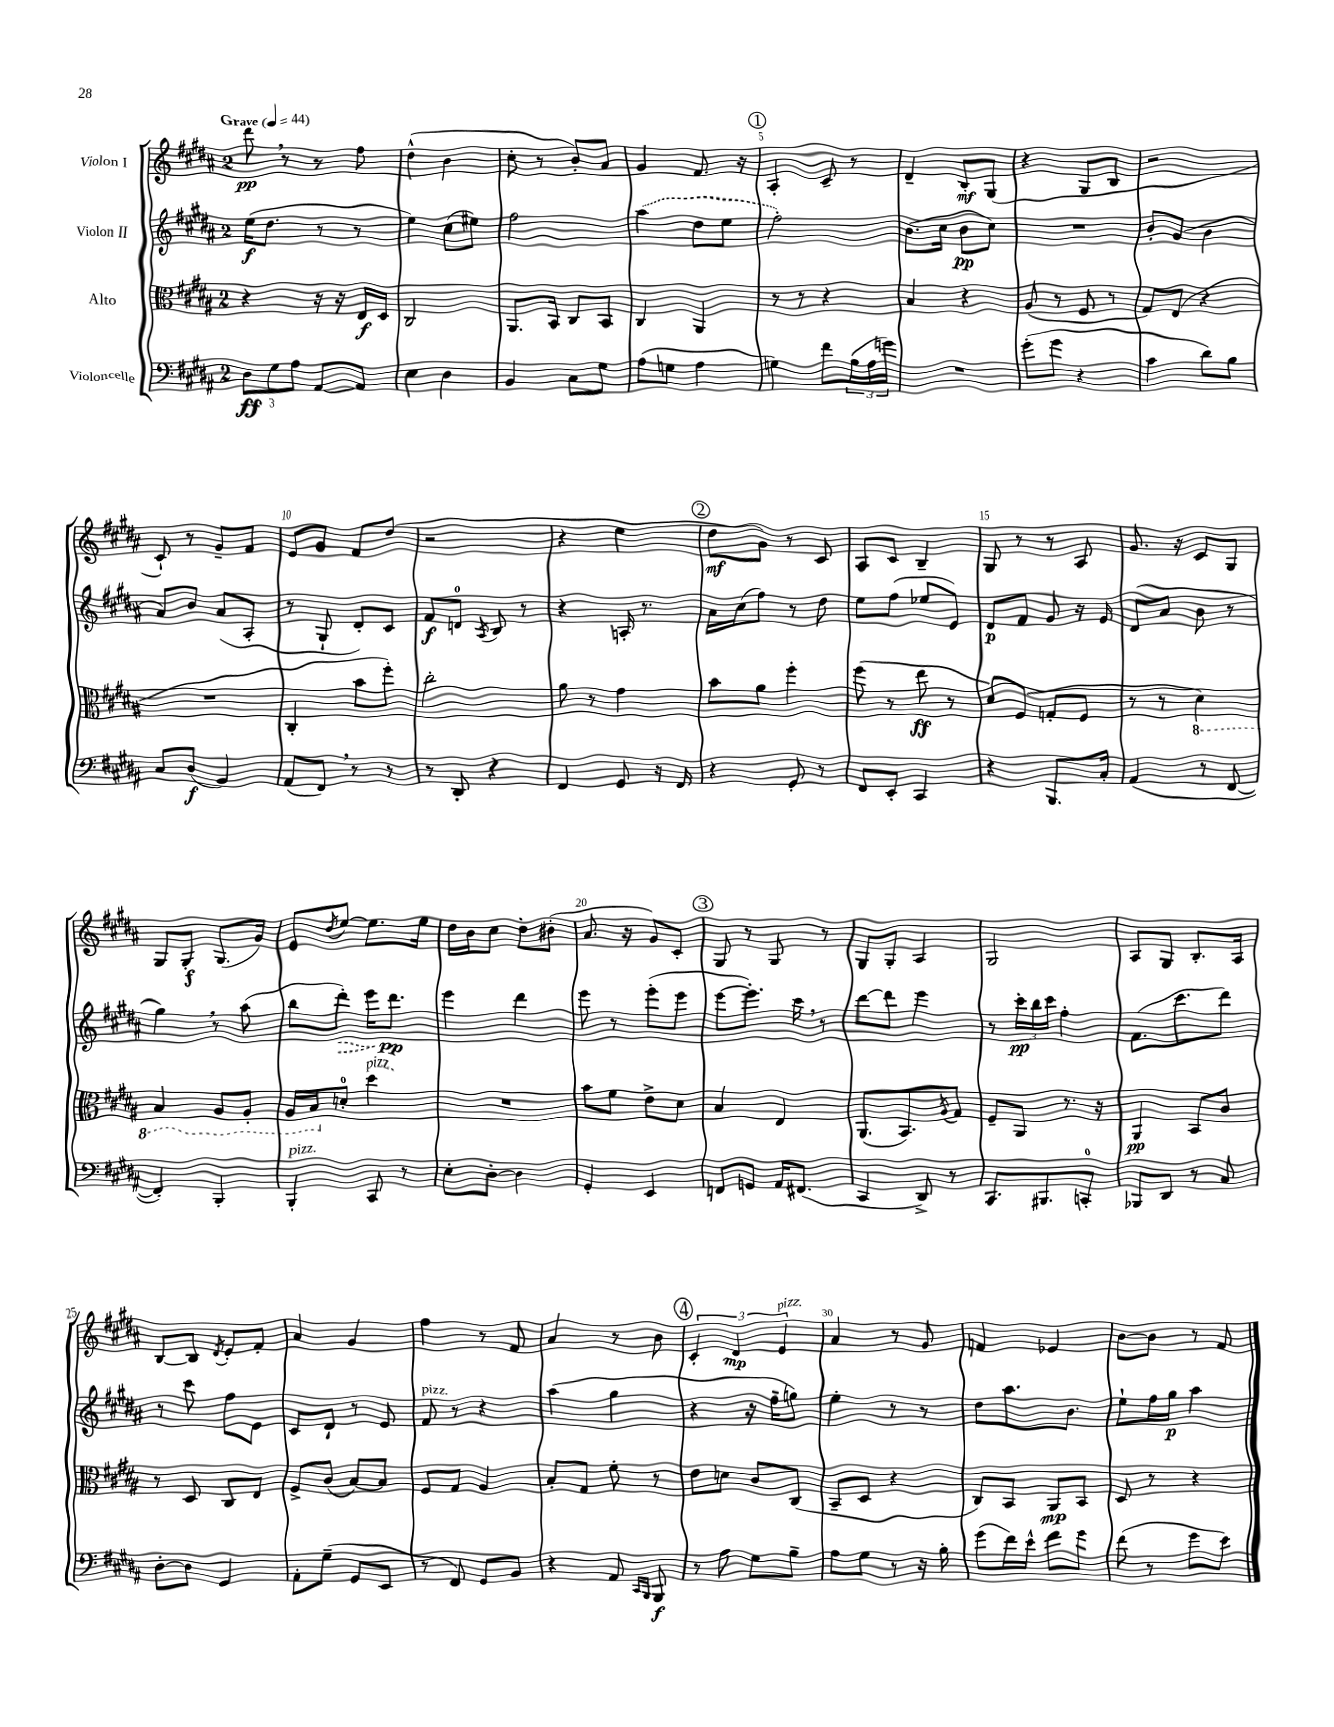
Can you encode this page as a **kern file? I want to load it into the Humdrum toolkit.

**kern	**kern	**kern	**kern
*staff4	*staff3	*staff2	*staff1
*clefF4	*clefC3	*clefG2	*clefG2
*k[f#c#g#d#a#]	*k[f#c#g#d#a#]	*k[f#c#g#d#a#]	*k[f#c#g#d#a#]
*M2/4	*M2/4	*M2/4	*M2/4
*MM44	*MM44	*MM44	*MM44
12D#\L	4r	(16ee\LK	8ddd#\
.	.	8.dd#\J	.
12G#\	.	.	.
.	.	.	8r
12A#\J	.	.	.
[8AA#/L	16r	8r	8r
.	16r	.	.
8AA#/]J	16E/LL	8r	8ff#\
.	16D#/JJ	.	.
=	=	=	=
4E\	2C#/	4ee\)	(4dd#^^\
4D#\	.	(8cc#\L	4b\
.	.	8ee#\J)	.
=	=	=	=
4BB/	8.AA#/L	2ff#\	8cc#'\
.	.	.	8r
.	16BB/Jk	.	.
8C#\L	8C#/L	.	8b'/L)
8G#\J	8BB/J	.	8a#/J
=	=	=	=
(8A#\L	4C#/	(4aa#\	4g#/
8G\J	.	.	.
4A#\	4AA#/	8dd#\L	8.f#/
.	.	8ee\J	.
.	.	.	16r
=	=	=	=
4G\)	8r	2ff#'\)	4A#'/
.	8r	.	.
8f#\L	4r	.	8c#~/
(24B\L	.	.	8r
24A#\	.	.	.
24g\JJ)	.	.	.
=	=	=	=
2r	4B/	(8.b\L	4d#~/
.	.	16cc#\Jk	.
.	4r	8b\L	8B'/L
.	.	8cc#\J)	(8G#/J
=	=	=	=
(8g#'\L	(8A#/	2r	4r
8g#\J	8r	.	.
4r	8F#/	.	8G#/L
.	8r	.	8B/J
=	=	=	=
4c#\	8G#/L)	8b'/L	2r
.	(8E/J	(8g#/J	.
8d#\L)	4r	4b\	.
8B\J	.	.	.
=	=	=	=
8C#/L	2r	8a#/L)	8c#`/)
(8D#/J	.	8b/J	8r
4BB/)	.	(8a#/L	8g#~/L
.	.	8A#'/J	8f#/J
=	=	=	=
(8AA#/L	4C#'/	8r	8e/L
8FF#/J)	.	8G#`/	8g#/J
8r	8b\L	8d#'/L)	8f#/L
8r	8ff#'\J)	8c#/J	(8dd#/J
=	=	=	=
8r	2cc#'\	8f#/L	2r
8DD#'/	.	8d/J	.
.	.	8qA#/	.
4r	.	8B/	.
.	.	8r	.
=	=	=	=
4FF#/	8a#\	4r	4r
.	8r	.	.
8GG#/	4g#\	16A'/	4ee\
.	.	8.r	.
16r	.	.	.
16FF#/	.	.	.
=	=	=	=
4r	8b\L	16a#\LL	8dd#\L
.	.	(16cc#\J	.
.	8a#\J	8ff#\J)	8g#\J)
8GG#'/	4ff#'\	8r	8r
8r	.	8dd#\	8c#/
=	=	=	=
8FF#/L	(8ff#\	8ee\L	8A#/L
8EE'/J	8r	(8ff#\J	8c#/J
4CC#/	8ee\	8ee-/L	4B~/
.	8r	8e/J)	.
=	=	=	=
4r	8d#/L)	8d#/L	8G#/
.	(8F#/J	8f#/J	8r
8.BBB/L	8G'/L	8g#/	8r
.	8F#/J	16r	8A#/
16C#'/Jk	.	16e/	.
=	=	=	=
(4AA#/	8r	(8d#/L	8.g#/
.	8r	8a#/J	.
.	.	.	16r
8r	4D#\)	8b\	8c#/L
[8FF#/	.	8r	8G#/J
=	=	=	=
4FF#'/])	4BB/	4gg#\)	8G#/L
.	.	.	8G#'/J
4BBB'/	8AA#/L	8r	(8.G#/L
.	8AA#'/J	(8aa#\	.
.	.	.	16g#/Jk)
=	=	=	=
4BBB'/	16AA#/LL	8bb\L	8e/L
.	16BB/J	.	.
.	.	.	8qdd#/
.	8d'/J	8ddd#'\J)	[8ee/J
8CC#/	4dd#\	16eee\LK	8.ee\]L
.	.	8.ddd#\J	.
8r	.	.	.
.	.	.	16ee\Jk
=	=	=	=
8E'\L	2r	4eee\	16dd#\LL
.	.	.	16b\J
[8D#'\J	.	.	8cc#\J
4D#\]	.	4ddd#\	8dd#'\L
.	.	.	(8b#'\J
=	=	=	=
4GG#'/	8b\L	8eee\	8.a#/
.	8f#\J	8r	.
.	.	.	16r
4EE/	8e^\L	(8eee'\L	8g#/L)
.	8d#\J	8eee\J	8c#'/J
=	=	=	=
8FF/L	4B/	[8eee\L	8G#/
8GG/J	.	8.eee'\]J)	8r
16AA#/LK	4E/	.	8G#/
(8.FF#/J	.	16ccc#\	.
.	.	8r	8r
=	=	=	=
4CC#/	(8.AA#/L	[8ddd#\L	8G#/L
.	.	8ddd#\]J	8G#'/J
.	8.BB/)	.	.
8DD#^/)	.	4eee\	4A#/
.	8qA#/	.	.
8r	8G#/J	.	.
=	=	=	=
8.CC#/L	8F#~/L	8r	2G#/
.	8AA#/J	24ccc#'\LL	.
.	.	24bb\	.
8.BBB#/	.	.	.
.	.	24ccc#\JJ	.
.	8.r	4ff#'\	.
8CC'/J	.	.	.
.	16r	.	.
=	=	=	=
8BBB-/L	4AA#/	(8.f#\L	8A#/L
8DD#/J	.	.	8G#/J
.	.	8.ccc#\	.
8r	8BB/L	.	8.B'/L
8C#/	8c#/J	8ddd#\J)	.
.	.	.	16A#/Jk
=	=	=	=
[8D#'\L	8r	8r	[8B/L
8D#\]J	8D#/	8ccc#\	8B/]J
.	.	.	8qd#/
4GG#/	8C#/L	8ff#\L	8e'/L
.	8E/J	8e\J	8f#'/J
=	=	=	=
8AA#'\L	8F#^/L	8c#/L	4a#/
(8G#~\J	(8c#/J	8d#`/J	.
8GG#/L	[8B/L)	8r	4g#/
8EE/J	8B/]J	8e/	.
=	=	=	=
8r	8F#/L	8f#/	4ff#\
8FF#/)	8G#/J	8r	.
8GG#/L	4A#/	4r	8r
8BB/J	.	.	8f#/
=	=	=	=
4r	8B'/L	(4aa#\	4a#/
.	8G#/J	.	.
8AA#/	8f#'\	4gg#\	8r
16qqCC#/LL	.	.	.
16qqBBB/JJ	.	.	.
8BBB/	8r	.	8b\
=	=	=	=
8r	8e\L	4r	6c#'/
8A#\	8d\J	.	.
.	.	.	6d#/
8G#\L	8c#/L	16r	.
.	.	16ff#~\LK	.
.	.	.	6e/
8B~\J	(8C#/J	8gg\J)	.
=	=	=	=
8A#\L	8BB~/L	4ee'\	4a#/
8G#\J	8D#/J	.	.
8r	4r	8r	8r
16r	.	8r	8g#/
16B'\	.	.	.
=	=	=	=
(8g#\L	8C#/L)	8dd#\L	4f/
16f#\L)	8BB/J	8.aa#\	.
16e^^\JJ	.	.	.
8f#\L	8AA#/L	.	4e-/
.	.	8.b\J	.
8g#\J	8BB/J	.	.
=	=	=	=
(8f#\	8D#/	8ee`\L	[8b\L
8r	8r	16ff#\L	8b\]J
.	.	16gg#\JJ	.
8g#\L	4r	4aa#\	8r
8e\J)	.	.	8f#/
==	==	==	==
*-	*-	*-	*-
